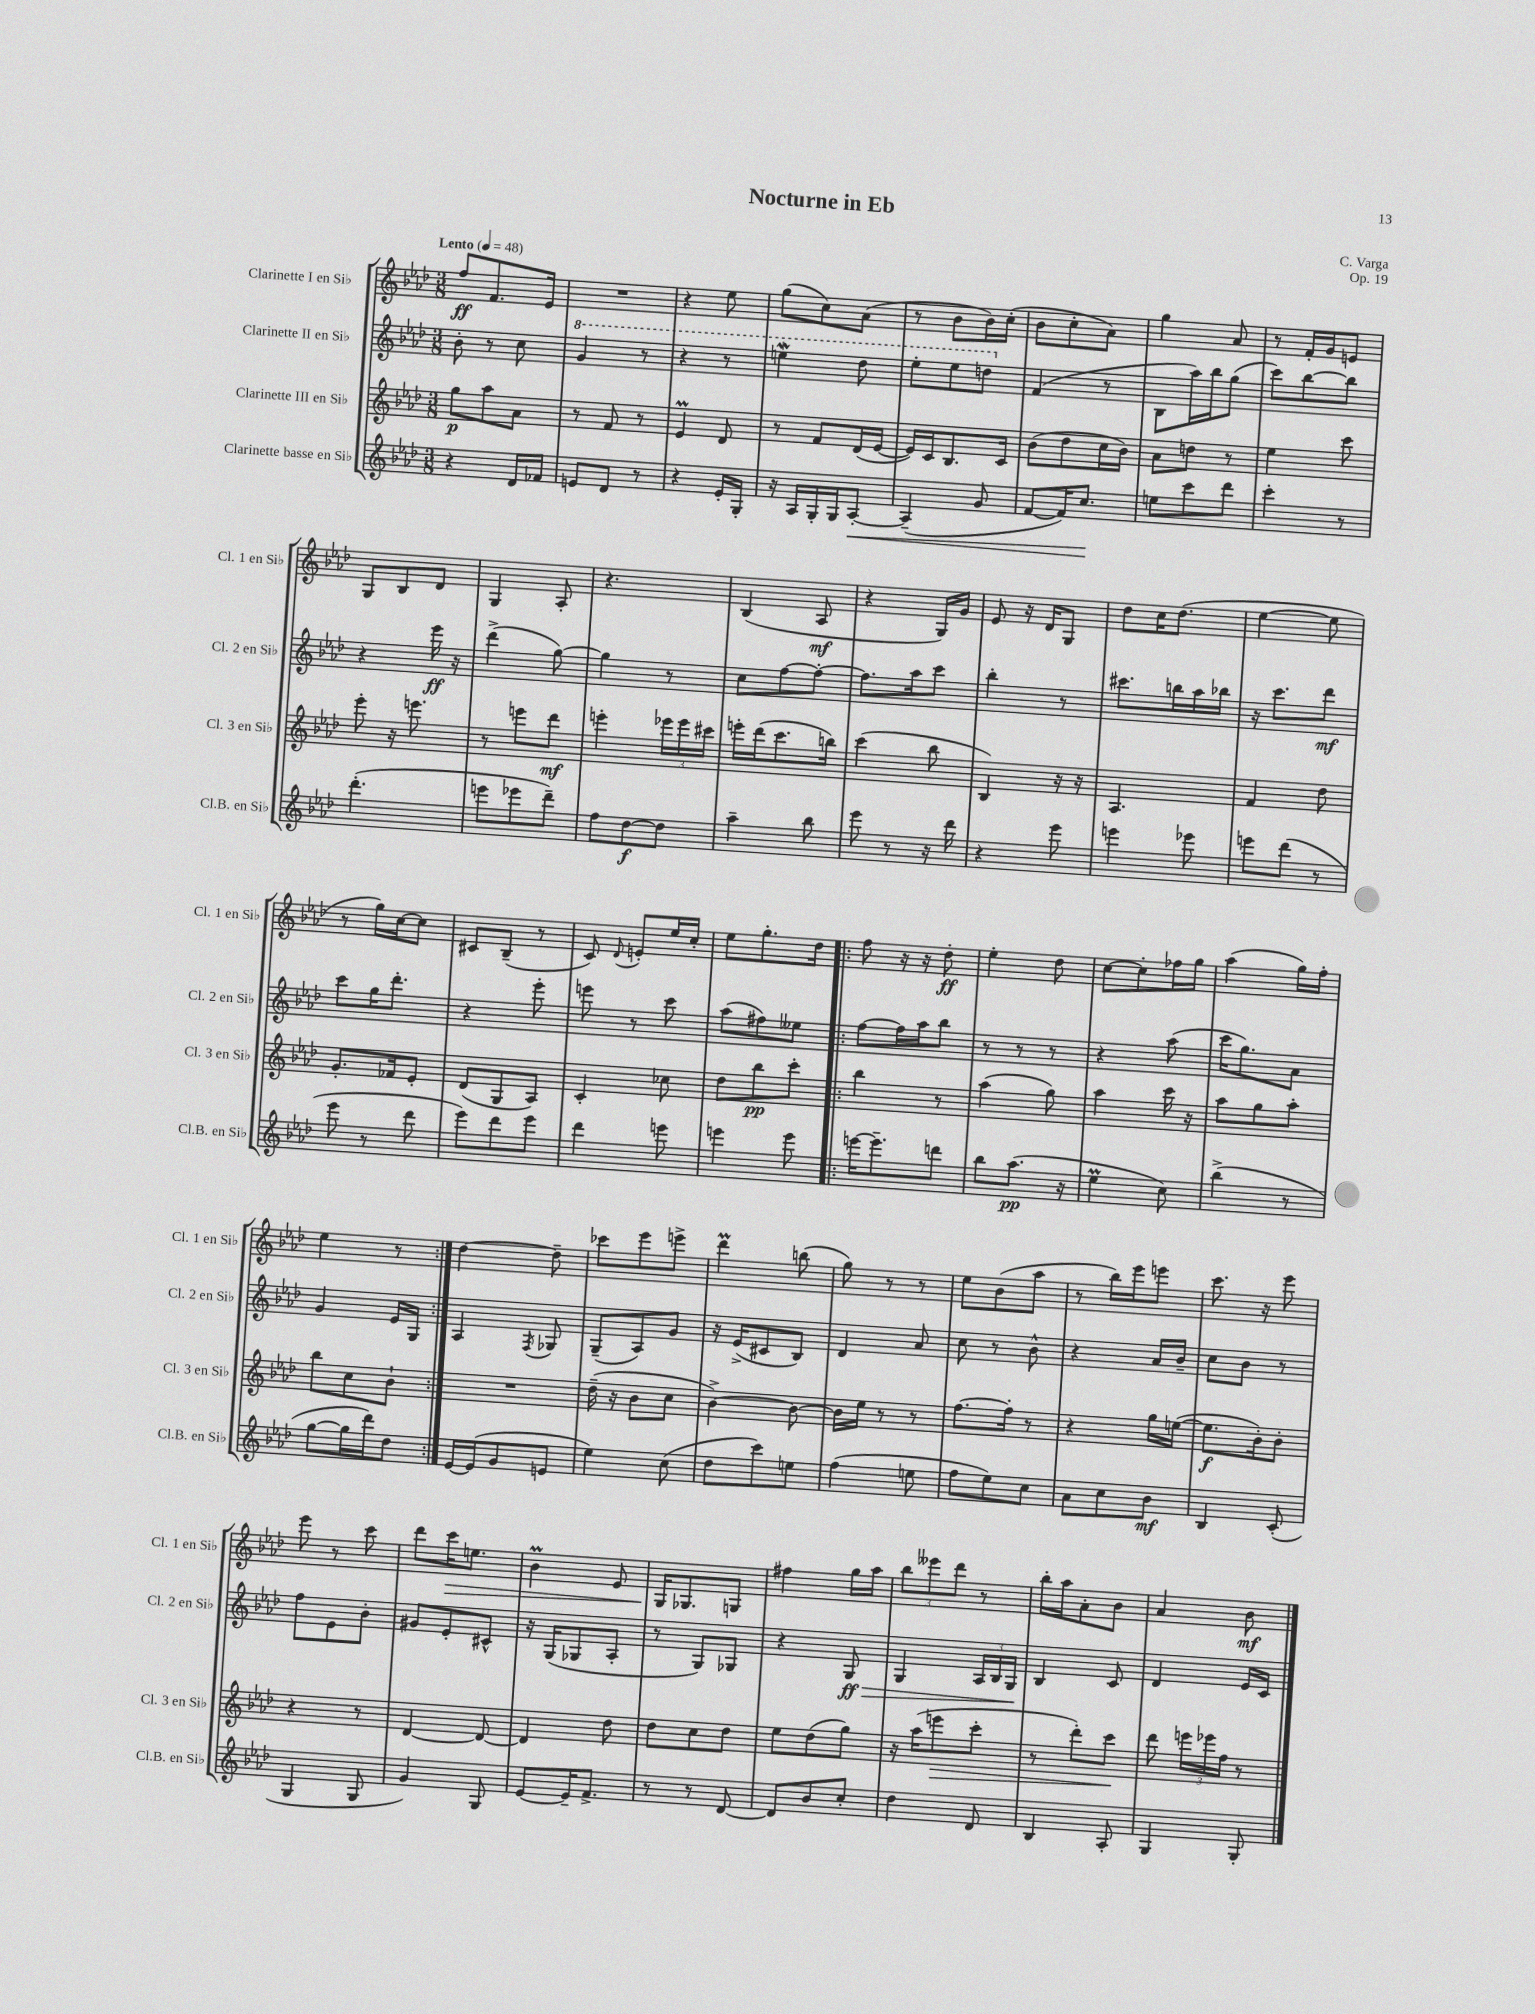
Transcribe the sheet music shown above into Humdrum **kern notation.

**kern	**kern	**kern	**kern
*staff4	*staff3	*staff2	*staff1
*clefG2	*clefG2	*clefG2	*clefG2
*k[b-e-a-d-]	*k[b-e-a-d-]	*k[b-e-a-d-]	*k[b-e-a-d-]
*M3/8	*M3/8	*M3/8	*M3/8
*MM48	*MM48	*MM48	*MM48
4r	8gg	8b-'	8ff
.	8aa-	8r	8.f
16d-	8a-	8cc	.
16f-	.	.	16e-
=	=	=	=
8e	8r	4gg	4.r
8d-	8f	.	.
8r	8r	8r	.
=	=	=	=
4r	4e-	4r	4r
16e-'	8d-	8r	8ee-
16G'	.	.	.
=	=	=	=
16r	8r	4eee	(8gg
16A-	.	.	.
16G'	8f	.	8cc)
16G	.	.	.
[8A-'	(16d-	8ddd-	(8a-
.	[16e-	.	.
=	=	=	=
(4A-~]	16e-])	8eee-'	8r
.	16c	.	.
.	8.B-	8eee-	8b-
8g	.	8ddd	16b-)
.	16c	.	(16cc'
=	=	=	=
[8f	(8b-	(4f	8b-
16f])	8dd-	.	8cc'
8.cc	.	.	.
.	16cc	8r	8a-)
.	16b-)	.	.
=	=	=	=
8ee	8a-	8B-	4gg
8ccc	8dd	16aa-)	.
.	.	16bb-	.
8ddd-	8r	(8gg	8a-
=	=	=	=
4ccc'	4ee-	8ccc)	8r
.	.	[8bb-	16f'
.	.	.	16g
8r	8ccc	8bb-]	8e
=	=	=	=
(4.ddd-'	8eee-'	4r	8G
.	16r	.	8B-
.	8.eee	.	.
.	.	16eee-	8d-
.	.	16r	.
=	=	=	=
8eee	8r	(4ddd-^	4G
8eee-	8eee	.	.
8ddd-~)	8ddd-	[8gg)	8A-'
=	=	=	=
8ff	4eee'	4gg]	4.r
[8dd-	.	.	.
8dd-]	24eee-	8r	.
.	24eee-	.	.
.	24ccc#	.	.
=	=	=	=
4aa-~	16eee'	8cc	(4B-
.	(16ddd-	.	.
.	8.ccc	[8ff	.
8bb-	.	8ff'_	8A-
.	16bb)	.	.
=	=	=	=
8eee-	(4ccc	8.ff]	4r
8r	.	.	.
.	.	16aa-	.
16r	8bb-	8ccc	16G)
16ddd-	.	.	16g
=	=	=	=
4r	4B-)	4bb-'	8e-
.	.	.	16r
.	.	.	16d-
8eee-	16r	8r	8G
.	16r	.	.
=	=	=	=
4eee	4.A-	8.ccc#	8dd-
.	.	.	16cc
.	.	16bb	(8.dd-
8eee-	.	16aa-	.
.	.	16bb-	.
=	=	=	=
8eee	4f	16r	[4ee-
.	.	8.ccc	.
(8ddd-	.	.	.
8r	8dd-	8ddd-	8ee-]
=	=	=	=
8eee-	8.g'	8ccc	8r
8r	.	16gg	16gg)
.	16f-	8.ddd-'	[16cc
8ddd-	8e-'	.	8cc]
=	=	=	=
8eee-)	(8d-	4r	8c#
8ddd-	8G	.	(8B-~
8eee-	8A-)	8eee-'	8r
=	=	=	=
4ddd-	4c'	8eee	8c)
.	.	.	8qqd-
.	.	8r	8e'
8eee	8cc-	8ccc	16ee-
.	.	.	16cc'
=	=	=	=
4eee	8dd-	(8aa-	8ee-
.	8bb-	8ff#)	8.gg'
8eee	8ccc'	8ee--	.
.	.	.	16dd-
=!|:	=!|:	=!|:	=!|:
[16eee	4bb-	[8ff	8ff
8.eee~]	.	.	.
.	.	16ff]	16r
.	.	16aa-	16r
8ddd	8r	8bb-	8dd-'
=	=	=	=
8bb-	(4aa-	8r	4ee-'
(8.aa-	.	8r	.
.	8gg)	8r	8dd-
16r	.	.	.
=	=	=	=
4ee-	4aa-	4r	[8cc
.	.	.	8cc']
8cc)	16ccc	(8aa-	16ff-
.	16r	.	16gg
=	=	=	=
(4bb-^	8aa-	16ccc	(4aa-
.	.	8.gg)	.
.	8gg	.	.
8r	8aa-'	8a-	16gg)
.	.	.	16ff'
=	=	=	=
[8gg	8bb-	4g	4ee-
16gg]	8cc	.	.
16ddd-)	.	.	.
8dd-	8b-`	16e-	8r
.	.	16G	.
=:|!	=:|!	=:|!	=:|!
[16e-	4.r	4A-	[4dd-
(16e-]	.	.	.
8g	.	.	.
.	.	8qF	.
8e	.	8G-	8dd-~]
=	=	=	=
4ee-)	(16dd-~	(8G~	8ccc-
.	16r	.	.
.	8b-	8A-)	8eee-
(8cc	8cc	8g	8eee^
=	=	=	=
8dd-	[4b-^)	16r	4ddd-
.	.	(16e-^	.
8ccc)	.	8c#	.
8ee	8b-_	8B-)	(8bb
=	=	=	=
(4ff	16b-]	4d-	8gg)
.	16ee-	.	.
.	8r	.	8r
8ee	8r	8a-	8r
=	=	=	=
8ff	[8.ff	8cc	8ee-
8ee-)	.	8r	(8b-
.	16ff']	.	.
8cc	8r	8b-^^	8aa-
=	=	=	=
8a-	4r	4r	8r
8cc	.	.	16bb-)
.	.	.	16eee-
8b-	16gg	16a-	8eee
.	([16ee	16b-~	.
=	=	=	=
4B-	8.ee]	8cc	8.ccc
.	.	8b-	.
.	16b-')	.	16r
(8c'	8b-'	8r	8eee-
=	=	=	=
4G	4r	8ff	8eee-
.	.	8e-	8r
8G	8r	8b-'	8ccc
=	=	=	=
4g)	[4d-	8g#	8ddd-
.	.	8e-'	16ccc
.	.	.	8.ee
8G	8d-_	8c#^^	.
=	=	=	=
[8e-	4d-]	16r	4b-
.	.	(16G	.
16e-~]	.	8G-	.
8.f^	.	.	.
.	8dd-	8A-'	8e-
=	=	=	=
8r	8dd-	8r	16G
.	.	.	8.G-
8r	8cc	8G)	.
[8d-	8dd-	8G-	8G
=	=	=	=
8d-]	8ee-	4r	4ff#
8b-	(8dd-	.	.
8cc'	8gg)	8G	16gg
.	.	.	16aa-
=	=	=	=
4dd-	16r	4G	12bb-
.	(16aa-	.	.
.	.	.	12eee--
.	8eee	.	.
.	.	.	12ddd-
8d-	8ccc'	24A-	8r
.	.	24B-	.
.	.	24G	.
=	=	=	=
4B-	8r	4B-	16bb-'
.	.	.	16aa-
.	8ddd-')	.	8a-'
8A-'	8ccc	8c	8b-
=	=	=	=
4G	8ddd-	4d-	4a-
.	24eee	.	.
.	24eee-	.	.
.	24ff	.	.
8G'	8r	16e-	8b-
.	.	16c	.
==	==	==	==
*-	*-	*-	*-
